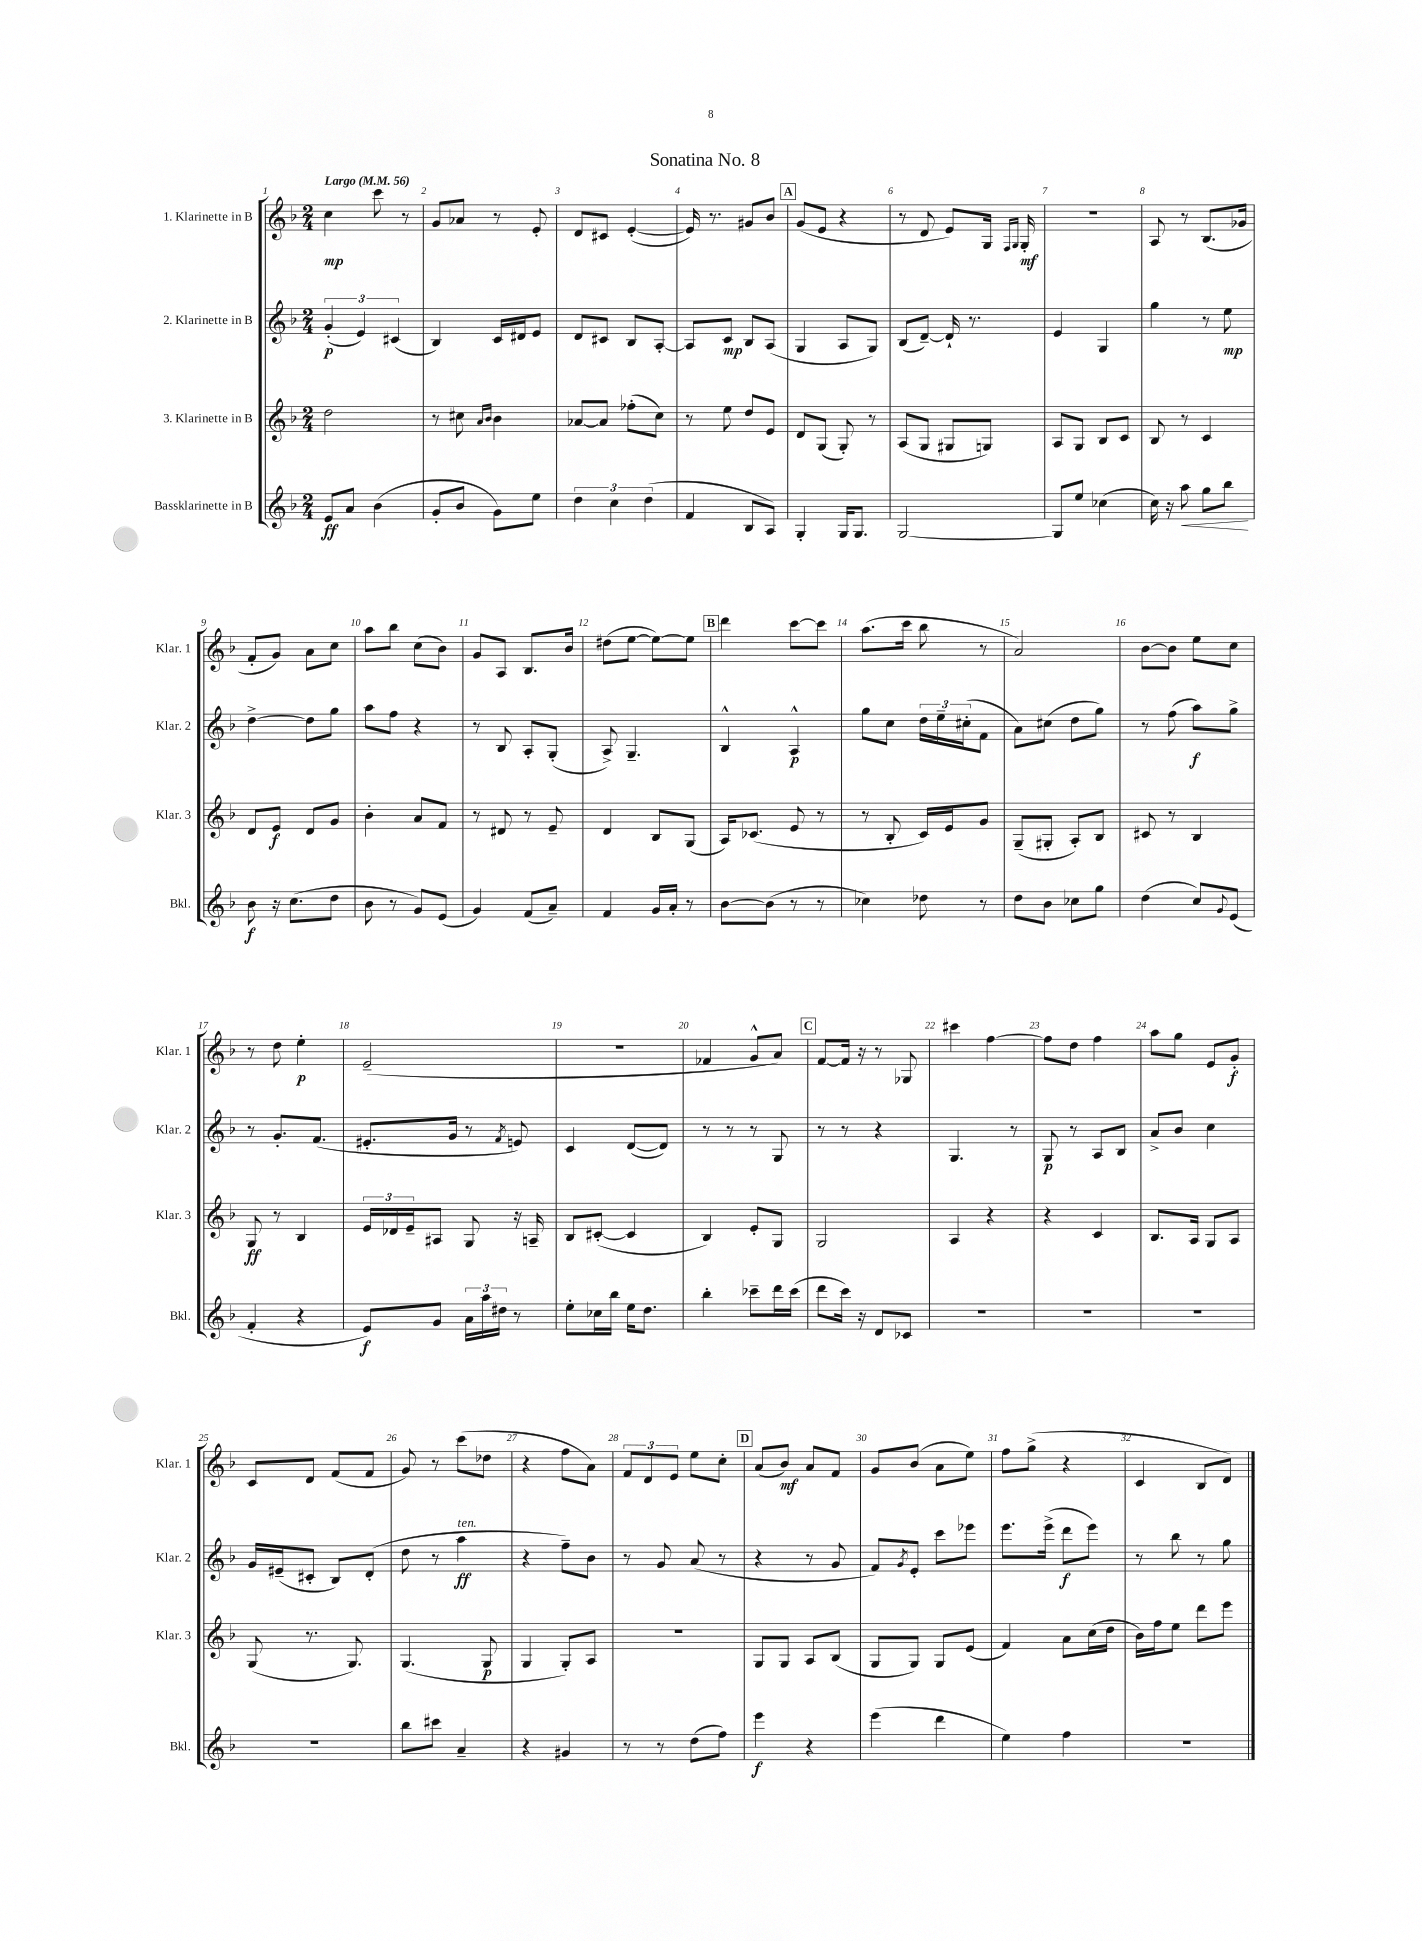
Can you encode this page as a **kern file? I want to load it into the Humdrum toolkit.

**kern	**kern	**kern	**kern
*staff4	*staff3	*staff2	*staff1
*clefG2	*clefG2	*clefG2	*clefG2
*k[b-]	*k[b-]	*k[b-]	*k[b-]
*M2/4	*M2/4	*M2/4	*M2/4
*MM56	*MM56	*MM56	*MM56
8e	2dd	(6g'	4cc
8a	.	.	.
.	.	6e)	.
(4b-	.	.	8ccc
.	.	(6c#	.
.	.	.	8r
=	=	=	=
8g'	8r	4B-)	8g
8b-	8cc#	.	8a-
.	16qqa	.	.
.	16qqb-	.	.
8g)	4b-	16c	8r
.	.	16d#	.
8ee	.	8e	8e'
=	=	=	=
6dd	[8a-	8d	8d
.	8a-]	8c#	8c#
6cc	.	.	.
.	(8ff-'	8B-	([4e'
(6dd	.	.	.
.	8cc)	[8A'	.
=	=	=	=
4f	8r	8A]	16e])
.	.	.	8.r
.	8ee	8c	.
8B-	8dd	8B-	8g#
8A)	8e	(8A	8b-
=	=	=	=
4G'	8d	4G	(8g
.	(8G	.	8e
16G	8G')	8A	4r
8.G	.	.	.
.	8r	8G)	.
=	=	=	=
[2G	(8A	(8B-	8r
.	8G	[8d~)	8d
.	8G#	16d`]	8e)
.	.	8.r	.
.	8G)	.	16G
.	.	.	16qqF
.	.	.	16qqG
.	.	.	16G'
=	=	=	=
8G]	8A	4e	2r
8ee	8G	.	.
(4cc-	8B-	4G	.
.	8c	.	.
=	=	=	=
16cc)	8B-	4gg	8A
16r	.	.	.
8aa	8r	.	8r
8gg	4c	8r	(8.B-
8bb-	.	8ee	.
.	.	.	16g-
=	=	=	=
8b-	8d	[4dd^	8f'
16r	8e	.	8g)
(8.cc	.	.	.
.	8d	8dd]	8a
8dd	8g	8gg	8cc
=	=	=	=
8b-	4b-'	8aa	8aa
8r	.	8ff	8bb-
8g)	8a	4r	(8cc
(8e	8f	.	8b-)
=	=	=	=
4g)	8r	8r	8g
.	8d#	8B-	8A
(8f	8r	8A'	8.B-
8a~)	8e~	(8G'	.
.	.	.	16b-
=	=	=	=
4f	4d	8A^)	(8dd#
.	.	4.G~	[8ee
16g	8B-	.	8ee_)
16a'	.	.	.
8r	(8G	.	8ee]
=	=	=	=
[8b-	16A)	4B-^^	4ddd
.	(8.c-	.	.
(8b-]	.	.	.
8r	8e	4A^^	[8ccc
8r	8r	.	8ccc]
=	=	=	=
4cc-)	8r	8gg	(8.aa
.	8B-'	8cc	.
.	.	.	16ccc
8dd-	16c)	24dd	8bb-
.	.	24ee~	.
.	16e	.	.
.	.	(24cc#'	.
8r	8g	8f	8r
=	=	=	=
8dd	(8G~	8a)	2a)
8b-	8G#'	(8cc#	.
8cc-	8A')	8dd	.
8gg	8B-	8gg)	.
=	=	=	=
(4dd	8c#	8r	[8b-
.	8r	(8ff	8b-]
8cc)	4B-	8aa)	8ee
8qqg	.	.	.
(8e	.	8gg^	8cc
=	=	=	=
4f'	8G	8r	8r
.	8r	8.g'	8dd
4r	4B-	.	4ee'
.	.	(8.f	.
=	=	=	=
8e)	24e	8.e#'	(2e~
.	24d-	.	.
.	24e~	.	.
8g	8A#	.	.
.	.	16g	.
24a	8G	8r	.
24aa	.	.	.
24dd#	.	.	.
.	.	8qf	.
8r	16r	8e)	.
.	16A~	.	.
=	=	=	=
8ee'	8B-	4c	2r
16cc-	([8c#'	.	.
16bb-	.	.	.
16ee	4c#]	([8d	.
8.dd	.	.	.
.	.	8d])	.
=	=	=	=
4bb-'	4B-)	8r	4f-
.	.	8r	.
8ccc-~	8e'	8r	8g^^
16ddd	8G	8G	8a)
(16ccc-	.	.	.
=	=	=	=
8ddd	2G	8r	[8f
16ccc)	.	8r	16f]
16r	.	.	16r
8d	.	4r	8r
8c-	.	.	8G-
=	=	=	=
2r	4A	4.G	4ccc#
.	4r	.	[4ff
.	.	8r	.
=	=	=	=
2r	4r	8G	8ff]
.	.	8r	8dd
.	4c	8A	4ff
.	.	8B-	.
=	=	=	=
2r	8.B-	8a^	8aa
.	.	8b-	8gg
.	16A	.	.
.	8G	4cc	8e
.	8A	.	8g'
=	=	=	=
2r	(8G	16g	8c
.	.	(16e#~	.
.	8.r	8c#'	8d
.	.	8B-)	(8f
.	8.G)	.	.
.	.	(8d'	8f
=	=	=	=
8bb-	(4.G	8dd	8g)
8ccc#	.	8r	8r
4a~	.	4aa	(8ccc
.	8G	.	8dd-
=	=	=	=
4r	4G	4r	4r
4g#	8G')	8ff~)	8ff
.	8A	8b-	8a)
=	=	=	=
8r	2r	8r	12f
.	.	.	12d
8r	.	8g	.
.	.	.	12e
(8dd	.	(8a	8ee
8ff)	.	8r	8cc'
=	=	=	=
4eee	8G	4r	(8a
.	8G	.	8b-)
4r	8A	8r	8a
.	(8B-	8g	8f
=	=	=	=
(4eee	8G	8f)	8g
.	.	8qg	.
.	8G)	8e'	(8b-
4ddd	8G	8ccc	8a
.	(8e	8eee-	8ee)
=	=	=	=
4ee)	4f)	8.eee	8ff
.	.	.	(8gg^
.	.	(16eee^	.
4ff	8a	8ddd	4r
.	(16cc	8eee)	.
.	16dd	.	.
=	=	=	=
2r	16b-)	8r	4c
.	16ff	.	.
.	8ee	8bb-	.
.	8ddd	8r	8B-
.	8eee	8gg	8d)
==	==	==	==
*-	*-	*-	*-
